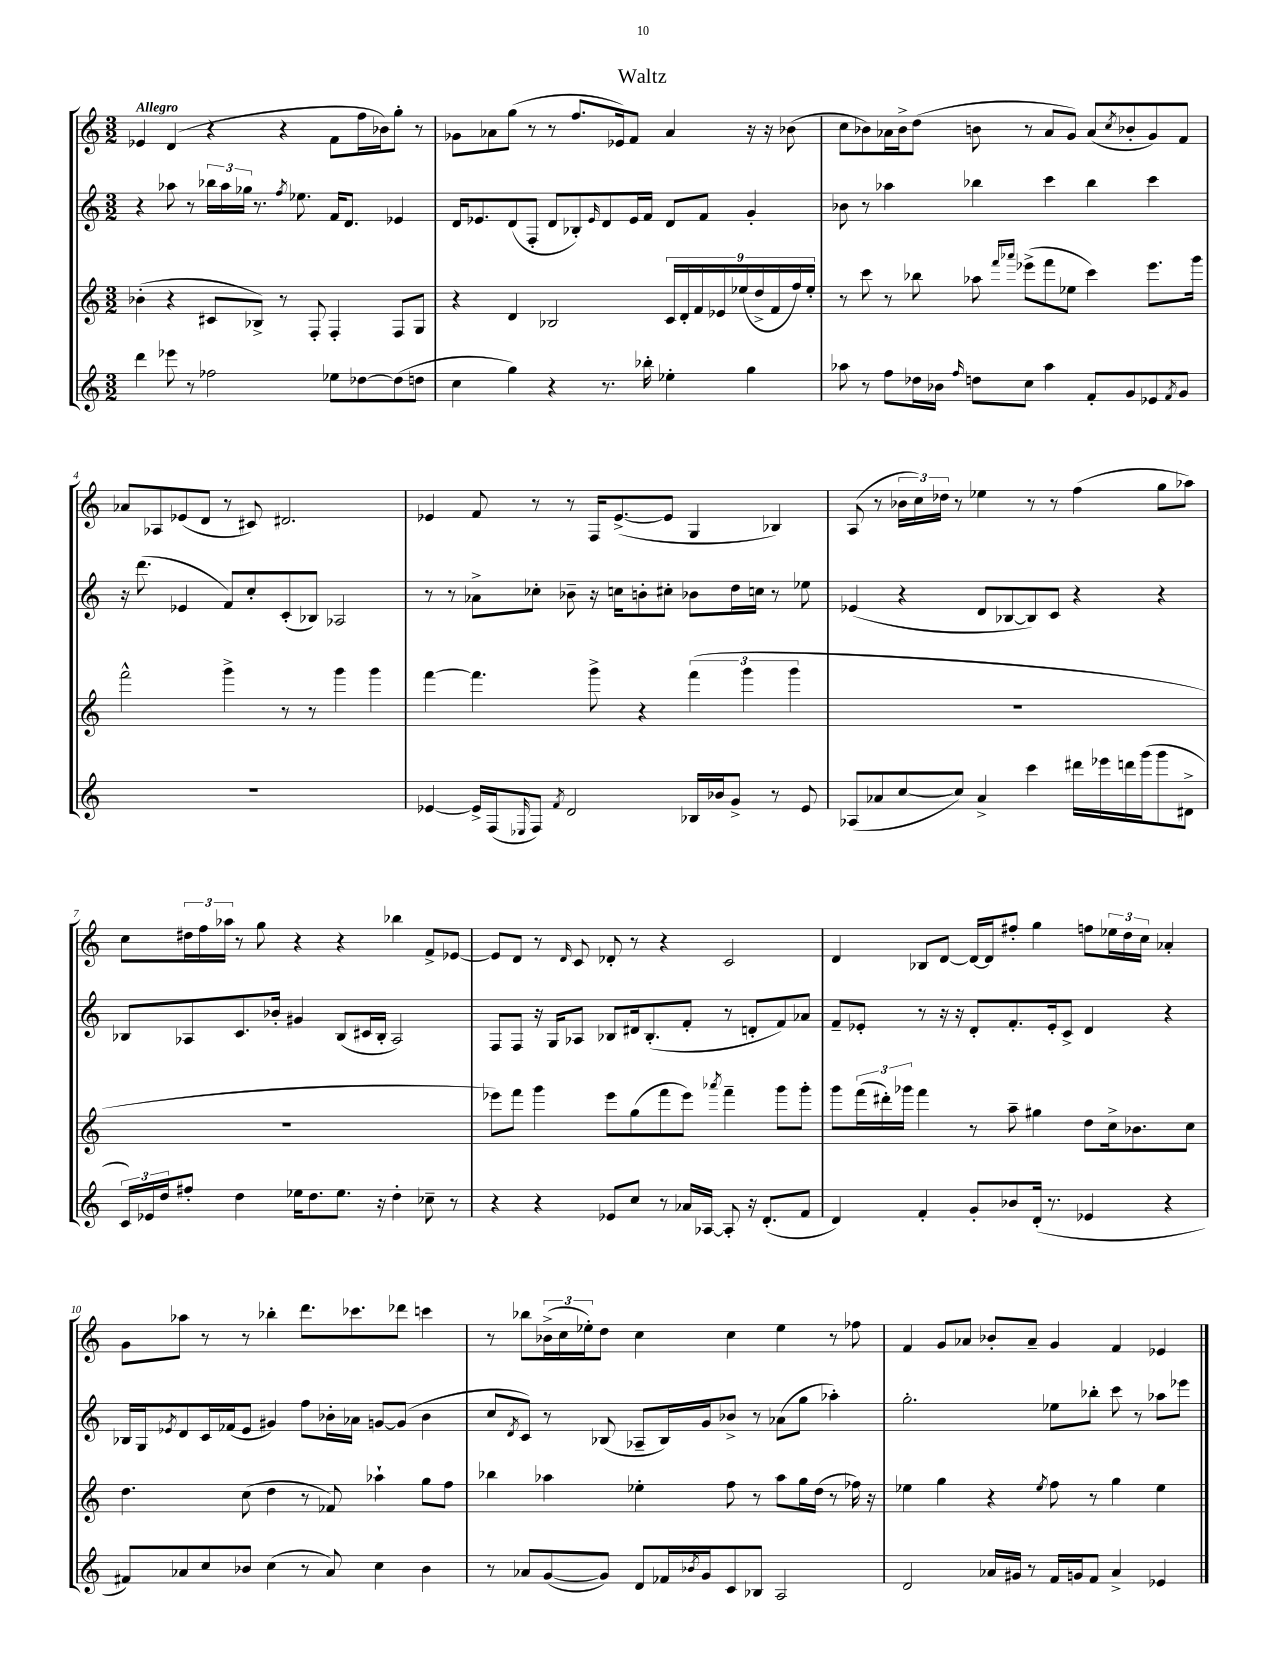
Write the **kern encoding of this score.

**kern	**kern	**kern	**kern
*part4	*part3	*part2	*part1
*staff4	*staff3	*staff2	*staff1
*clefG2	*clefG2	*clefG2	*clefG2
*k[]	*k[]	*k[]	*k[]
*M3/2	*M3/2	*M3/2	*M3/2
=1	=1	=1	=1
!	!	!	!LO:TX:a:B:t=Allegro
4ddd\	(4b-X'\	4r	4e-X/
8eee-X\	4r	8aa-X\	(4d/
8r	.	8r	.
2ff-X\	8c#X/L	24bb-X\LL	4r
.	.	24aa-\	.
.	.	24gg-X\JJ	.
.	8B-X^/J)	8.r	.
.	8r	.	4r
.	.	8qff/	.
.	.	8.ee-X\	.
.	8F'/	.	.
8ee-X\L	4F'/	16f/KL	8f\L
.	.	8.d/J	.
[8dd-X\	.	.	16ff\L
.	.	.	16b-X\J)
(8dd-\]	8F/L	4e-X/	8gg'\J
8ddn\J	8G/J	.	8r
=2	=2	=2	=2
4cc\	4r	16d/KL	8g-X\L
.	.	8.e-X/	.
.	.	.	8a-X\
4gg\)	4d/	(8d/	(8gg\J
.	.	8F'/J	8r
4r	2B-X/	8d/L	8r
.	.	8B-X'/)	8.ff/L
.	.	16qqe-/	.
8.r	.	8d/	.
.	.	.	16e-X/k)
.	.	16e-/L	8f/J
16bb-X'\	.	16f/JJ	.
4ee-X'\	18c/LL	8d/L	4a-/
.	18d'/	.	.
.	18f/	.	.
.	.	8f/J	.
.	18e-X/	.	.
.	(18ee-X/	.	.
4gg\	.	4g'/	16r
.	18dd^/	.	.
.	.	.	16r
.	18f/	.	.
.	.	.	(8b-X\
.	18ff/)	.	.
.	18ee-'/JJ	.	.
=3	=3	=3	=3
8aa-X\	8r	8b-X\	8cc\L
8r	8ccc\	8r	8b-X\)
8ff\L	8r	4aa-X\	16a-X\L
.	.	.	16b-^\J
16dd-X\L	8bb-X\	.	(8dd\J
16b-X\JJ	.	.	.
16qqff/	.	.	.
8ddn\L	8aa-X\	4bb-X\	8bn\
.	16qqfff/LL	.	.
.	16qqaaa-X/JJ	.	.
8cc\J	(8eee-X^\L	.	8r
4aa-\	8fff\	4ccc\	8a-/L
.	8ee-X\J	.	8g/J)
8f'/L	4ccc\)	4bb-\	(8a-/L
.	.	.	8qcc/
8g/	.	.	8b-X'/
8e-X/	8.eee-\L	4ccc\	8g/)
8qf/	.	.	.
8g/J	.	.	8f/J
.	16ggg\Jk	.	.
!!LO:LB:g=z
=4	=4	=4	=4
1.r	2fff^^\	16r	8a-X/L
.	.	(8.ddd\	.
.	.	.	8A-X/
.	.	4e-X/	(8e-X/
.	.	.	8d/J
.	4ggg^\	8f/L)	8r
.	.	8cc'/	8c#X/)
.	8r	(8c'/	2.d#X/
.	8r	8B-X/J)	.
.	4ggg\	2A-X/	.
.	4ggg\	.	.
=5	=5	=5	=5
[4e-X/	[4fff\	8r	4e-X/
.	.	8r	.
16e-^/LL]	4.fff\]	8a-X^\L	8f/
(16F/J	.	.	.
16qqE-X/	.	.	.
8F/J)	.	8cc-X'\J	8r
8qf/	.	.	.
2d/	.	8b-X~\	8r
.	8ggg^\	16r	16F/KL
.	.	16ccn\KL	([8.e-^/
.	4r	8bn'\	.
.	.	8cc#X'\J	8e-/J]
16B-X/LL	(6fff\	8b-X\L	4G/
16b-X/J	.	.	.
8g^/J	.	16dd\L	.
.	6ggg\	.	.
.	.	16ccn\JJ	.
8r	.	8r	4B-X/)
.	6ggg\	.	.
8e-/	.	8ee-X\	.
=6	=6	=6	=6
(8A-X/L	1.r	(4e-X/	(8A/
8a-X/	.	.	8r
[8cc/	.	4r	24b-X\LL
.	.	.	24cc\)
.	.	.	24dd-X\JJ
8cc/J])	.	.	8r
4a-^/	.	8d/L	4ee-X\
.	.	[8B-X/	.
4ccc\	.	8B-/])	8r
.	.	8c/J	8r
16ddd#X\LL	.	4r	(4ff\
16eee-X\	.	.	.
16dddn\	.	.	.
(16ggg\J	.	.	.
8ggg\	.	4r	8gg\L
8d#X^\J	.	.	8aa-X\J)
!!LO:LB:g=z
=7	=7	=7	=7
24c/LL)	1.r	8B-X/L	8cc\L
24e-X/	.	.	.
24dd/J	.	.	.
8ff#X'/J	.	8A-X/	24dd#X\L
.	.	.	24ff\
.	.	.	24aa-X\JJ
4dd\	.	8.c/	8r
.	.	.	8gg\
.	.	16b-X'/Jk	.
16ee-X\KL	.	4g#X/	4r
8.dd\	.	.	.
8.ee-\J	.	(8B-/L	4r
.	.	16c#X/L	.
16r	.	16B-'/JJ	.
4dd'\	.	2A-/)	4bb-X\
8cc-X~\	.	.	8f^/L
8r	.	.	[8e-X/J
=8	=8	=8	=8
4r	8eee-X\L)	8F/L	8e-/L]
.	8fff\J	8F/J	8d/J
4r	4ggg\	16r	8r
.	.	16G/KL	.
.	.	.	16qqd/
.	.	8A-X/J	8c/
8e-X/L	8eee-\L	8B-X/L	8d-X'/
8cc/J	(8gg\	16d#X/k	8r
.	.	(8.B-'/	.
8r	8fff\	.	4r
16a-X/LL	8eee-\J)	8f'/J	.
[16A-X/JJ	.	.	.
.	8qaaa-X/	.	.
8A-'/]	4fff~\	8r	2c/
16r	.	8dn'/L	.
(8.d'/L	.	.	.
.	8ggg\L	8f/)	.
8f/J	8ggg'\J	8a-X/J	.
=9	=9	=9	=9
4d/)	8ggg\L	8f~/L	4d/
.	(24fff\L	8e-X'/J	.
.	24ddd#X'\)	.	.
.	24ggg-X\JJ	.	.
4f'/	4fff\	8r	8B-X/L
.	.	16r	[8d/J
.	.	16r	.
8g'/L	8r	8d'/L	16d/LL_
.	.	.	16d/J]
8b-X/	8aa~\	8.f'/	8ff#X'/J
(16d'/Jk	4gg#X\	.	4gg\
8.r	.	16e-'/k	.
.	.	8c^/J	.
4e-X/	8dd\L	4d/	8ffn\L
.	16cc^\k	.	24ee-X\L
.	.	.	24dd\
.	8.b-X\	.	.
.	.	.	24cc\JJ
4r	.	4r	4a-X'/
.	8cc\J	.	.
!!LO:LB:g=z
=10	=10	=10	=10
8f#X/L)	4.dd\	16B-X/LL	8g\L
.	.	16G/J	.
.	.	8qe-X/	.
8a-X/	.	8d/	8aa-X\J
8cc/	.	16c/L	8r
.	.	(16f-X/J	.
8b-X/J	(8cc\	8e-/J	8r
(4cc\	4dd\	4g#X/)	4bb-X'\
8r	8r	8ff\L	8.ddd\L
8a-/)	8f-X/)	16b-X'\L	.
.	.	16a-X\JJ	8.ccc-X\
4cc\	4aa-X`\	[8gn/L	.
.	.	(8g/J]	8ddd-X\J
4b-\	8gg\L	4b-\	4cccn\
.	8ff\J	.	.
=11	=11	=11	=11
8r	4bb-X\	8cc/L	8r
.	.	8qd/	.
8a-X/L	.	8c/J)	8bb-X\L
([8g/	4aa-X\	8r	(24b-X^\L
.	.	.	24cc\
.	.	.	24ee-X'\J)
8g/J])	.	(8B-X/	8dd\J
8d/L	4ee-X'\	8A-X~/L	4cc\
16f-X/L	.	16B-/L)	.
8qb-X/	.	.	.
16g/J	.	16g/J	.
8c/	8ff\	8b-X^/J	4cc\
8B-X/J	8r	8r	.
2A/	8aa-\L	(8a-X\L	4ee-\
.	16gg\L	8gg\J	.
.	(16dd\JJ	.	.
.	8r	4aa-X'\)	8r
.	16ff-X\)	.	8ff-X\
.	16r	.	.
=12	=12	=12	=12
2d/	4ee-X\	2.gg'\	4f/
.	4gg\	.	8g/L
.	.	.	8a-X/J
16a-X/LL	4r	.	8b-X'/L
16g#X/JJ	.	.	.
8r	.	.	8a-~/J
.	8qee-/	.	.
16f/LL	8ff\	8ee-X\L	4g/
16gn/J	.	.	.
8f/J	8r	8bb-X'\J	.
4a-^/	4gg\	8ccc\	4f/
.	.	8r	.
4e-X/	4ee-\	8aa-X\L	4e-X/
.	.	8eee-X\J	.
==	==	==	==
*-	*-	*-	*-
